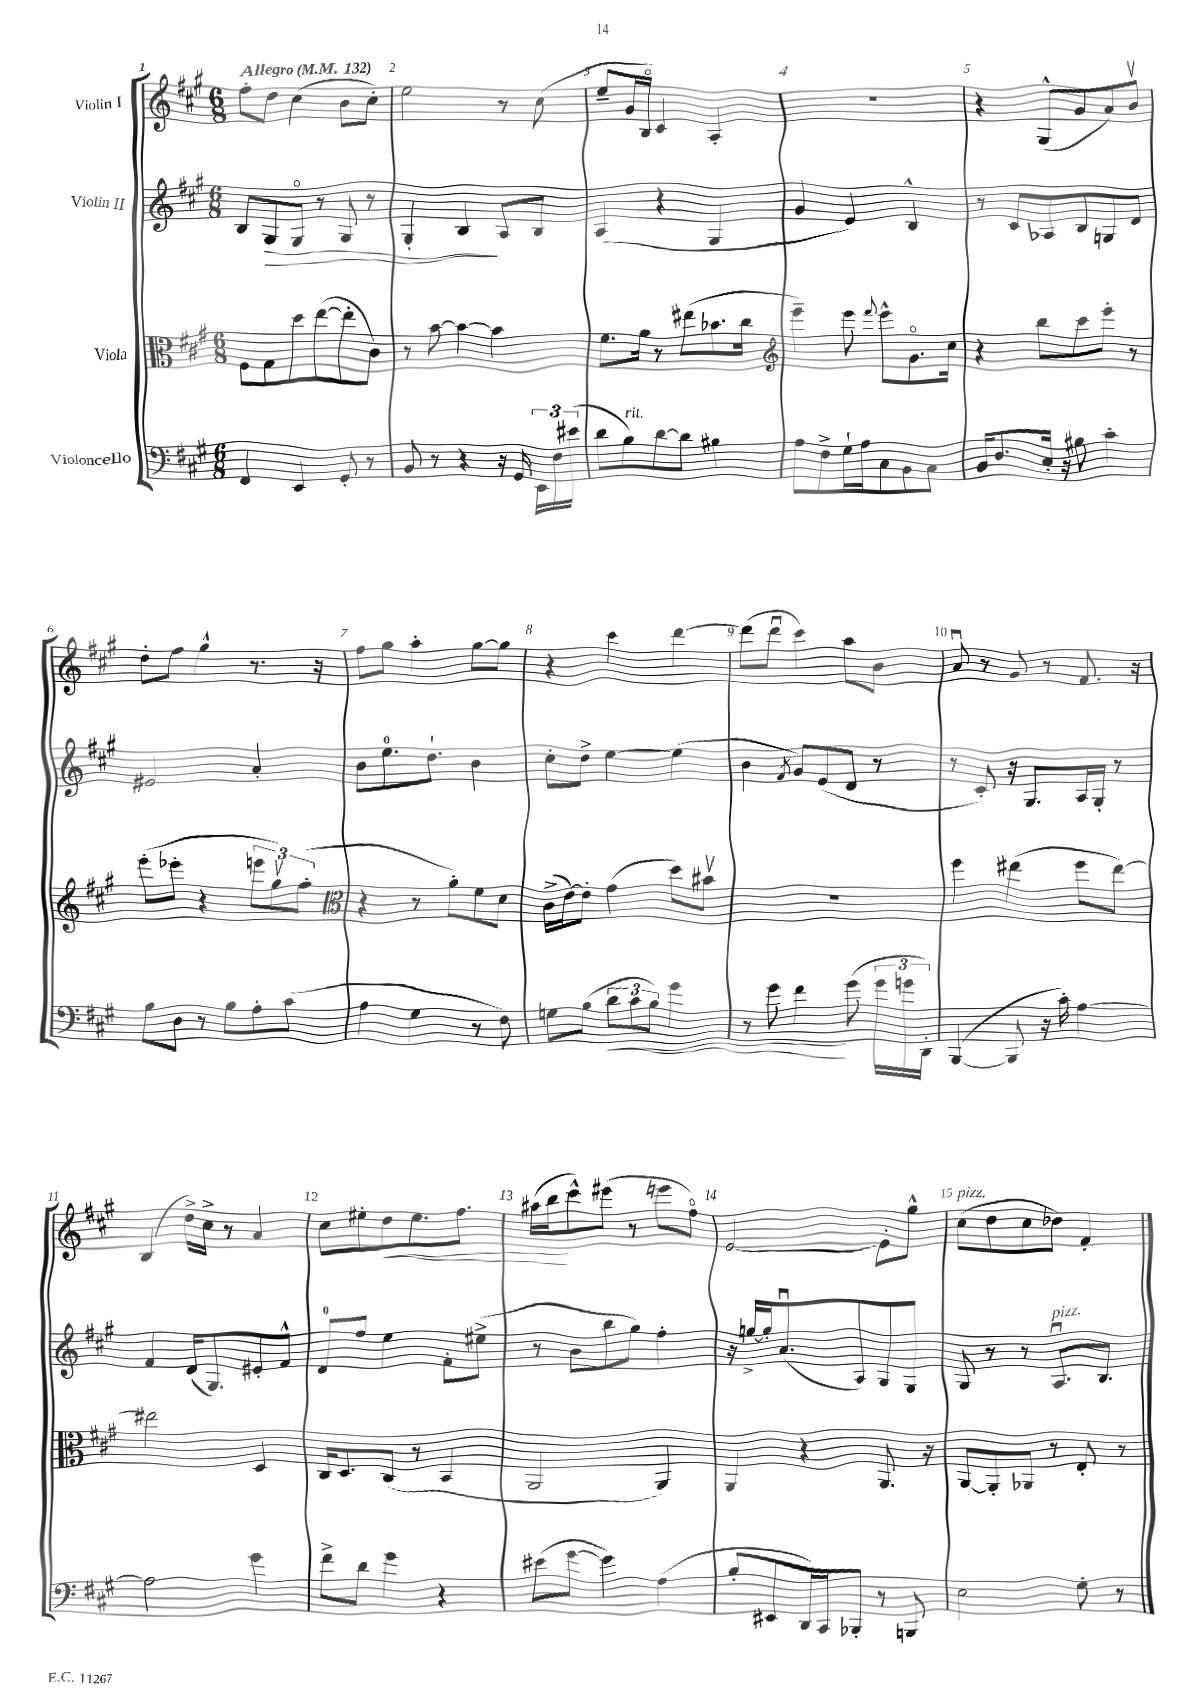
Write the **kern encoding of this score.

**kern	**dynam	**kern	**kern	**dynam	**kern	**dynam
*part4	*part4	*part3	*part2	*part2	*part1	*part1
*staff4	*staff4	*staff3	*staff2	*staff2	*staff1	*staff1
*I"Violoncello	*	*I"Viola	*I"Violin II	*	*I"Violin I	*
*clefF4	*	*clefC3	*clefG2	*	*clefG2	*
*k[f#c#g#]	*	*k[f#c#g#]	*k[f#c#g#]	*	*k[f#c#g#]	*
*M6/8	*	*M6/8	*M6/8	*	*M6/8	*
*MM132	*	*MM132	*MM132	*	*MM132	*
=1	=1	=1	=1	=1	=1	=1
!	!	!	!	!	!LO:TX:a:B:t=Allegro	!
4FF#/	.	8F#\L	8B/L	.	8ff#'\L	.
!	!	!	!	!LO:HP:b	!	!
.	.	8G#\	8G#/	>	8dd\J	.
4EE/	.	8dd\	8G#/J	.	(4cc#\	.
.	.	([8ee\	8r	.	.	.
8GG#'/	.	8ee'\]	8G#/	.	8b\L	.
8r	.	8c#\J)	8r	.	8cc#'\J)	.
=2	=2	=2	=2	=2	=2	=2
8BB/	.	8r	4G#'/	.	2ee\	.
8r	.	[8b\	.	.	.	.
4r	.	4b\_	4B/	.	.	.
16r	.	4b\]	8A/L	]	8r	.
16GG#/	.	.	.	.	.	.
24EE\LL	.	.	8B/J	.	(8cc#\	.
24F#\	.	.	.	.	.	.
(24e#X\JJ	.	.	.	.	.	.
=3	=3	=3	=3	=3	=3	=3
8d\L	.	8.f#\L	(4A/	.	8ee~/L	.
!LO:TX:a:i:t=rit.	!	!	!	!	!	!
8B\)	.	.	.	.	16g#/L	.
.	.	16a\Jk	.	.	16B/JJ)	.
[8d\	.	8r	4r	.	4c#/	.
8d\J]	.	(8ee#X\L	.	.	.	.
4B#X\	.	8.b-X\	4G#/	.	4A'/	.
.	.	16cc#\Jk	.	.	.	.
=4	=4	=4	=4	=4	=4	=4
*	*	*clefG2	*	*	*	*
8A\L	.	4eee~\)	4g#/	.	2.r	.
8F#^\	.	.	.	.	.	.
16G#`\L	.	8eee\	4e/)	.	.	.
16A\J	.	.	.	.	.	.
.	.	8qqfff#/	.	.	.	.
8C#\	.	8eee^^\L	.	.	.	.
8BB\	.	8.g#\	4B^^/	.	.	.
8C#\J	.	.	.	.	.	.
.	.	16cc#\Jk	.	.	.	.
=5	=5	=5	=5	=5	=5	=5
16BB/KL	.	4r	8r	.	4r	.
8.D/	.	.	.	.	.	.
.	.	.	8c#/L	.	.	.
16E'/Jk	.	8bb\L	8A-X/	.	(8G#^^/L	.
16r	.	.	.	.	.	.
8B#X\	.	8ccc#\	8B/	.	8g#/	.
4c#'\	.	8eee'\J	8Gn/	.	8a/)	.
.	.	8r	8d/J	.	8bv/J	.
!!LO:LB:g=z
=6	=6	=6	=6	=6	=6	=6
8B\L	.	(8eee'\L	2e#X/	.	8dd'\L	.
8D\J	.	8eee-X'\J	.	.	8ff#\J	.
8r	.	4r	.	.	4gg#^^\	.
8B\L	.	.	.	.	.	.
8A'\	.	12eeen\L	4a'/	.	8.r	.
.	.	12gg#v\)	.	.	.	.
(8c#\J	.	.	.	.	.	.
.	.	(12ff#'\J	.	.	.	.
.	.	.	.	.	16r	.
=7	=7	=7	=7	=7	=7	=7
*	*	*clefC3	*	*	*	*
4A\	.	4r	8b\L	.	8ff#\L	.
.	.	.	8.ee\	.	8gg#\J	.
4G#\	.	8r	.	.	4aa'\	.
.	.	.	8.dd`\J	.	.	.
.	.	8a'\L)	.	.	.	.
8r	.	8f#\	4b\	.	[8gg#\L	.
8F#\)	.	8d\J	.	.	8gg#\J]	.
=8	=8	=8	=8	=8	=8	=8
8Gn\L	.	(16c#^\LL	8cc#'\L	.	4r	.
.	.	[16e\J)	.	.	.	.
(8B\J	.	8e'\J]	8dd^\J	.	.	.
!	!LO:HP:b	!	!	!	!	!
12d\L	<	(4g#\	[4ee\	.	4ccc#\	.
12c#\	.	.	.	.	.	.
12B\J)	.	.	.	.	.	.
4g#\	.	8dd\L)	(4ee\]	.	[4ddd\	.
.	.	8b#Xv\J	.	.	.	.
=9	=9	=9	=9	=9	=9	=9
8r	.	2.r	4b\	.	(8ddd\L]	.
8g#\	.	.	.	.	8dddu\J	.
.	.	.	8qf#/	.	.	.
4f#\	.	.	8g#/L)	.	4ccc#\)	.
.	.	.	(8e/	.	.	.
(8g#\	[	.	8d/J	.	8aa\L	.
24g#\LL	.	.	8r	.	8b\J	.
24gn\	.	.	.	.	.	.
24DD'\JJ)	.	.	.	.	.	.
=10	=10	=10	=10	=10	=10	=10
([4BBB/	.	4ff#\	8r	.	8au/	.
.	.	.	8c#'/)	.	8r	.
8BBB/]	.	(4ee#X\	16r	.	8g#/	.
.	.	.	8.G#/L	.	.	.
16r	.	.	.	.	8r	.
16c#'\)	.	.	.	.	.	.
[4A\	.	8ff#\L	16A/L	.	8.f#/	.
.	.	.	16G#'/JJ	.	.	.
.	.	[8ee#\J)	8r	.	.	.
.	.	.	.	.	16r	.
!!LO:LB:g=z
=11	=11	=11	=11	=11	=11	=11
2A\]	.	2ee#X\]	4f#/	.	(4B/	.
.	.	.	(16d/KL	.	16dd^\LL)	.
.	.	.	8.G#/)	.	16cc#^\JJ	.
.	.	.	.	.	8r	.
4g#\	.	4D/	8e#X'/	.	4a/	.
.	.	.	8f#^^/J	.	.	.
=12	=12	=12	=12	=12	=12	=12
8f#^\L	.	16C#/KL	8d/L	.	8cc#\L	.
.	.	8.D/	.	.	.	.
8d\J	.	.	8ff#/J	.	8ee#X'\	.
!	!	!	!	!	!	!LO:HP:b
4g#\	.	(8C#/J	4ee\	.	8dd\	<
.	.	8r	.	.	8.ee#\	.
4r	.	4BB/	8f#'\L	.	.	.
.	.	.	.	.	8.ff#\J	.
.	.	.	(8ee#X^\J	.	.	.
=13	=13	=13	=13	=13	=13	=13
(8e#X\L	.	2AA/	8r	.	(16aa#X\LL	.
.	.	.	.	.	16bb\J	.
[8g#\J	.	.	8b\L	.	8ccc#^^\)	[
4g#\])	.	.	8bb\	.	(8eee#X\J	.
.	.	.	8gg#\J)	.	8r	.
(4A\	.	4AA/)	4ff#'\	.	8eeen\L	.
.	.	.	.	.	8ff#\J)	.
=14	=14	=14	=14	=14	=14	=14
8B'/L	.	4AA/	16r	.	[2e/	.
.	.	.	[16ggn^/LL	.	.	.
8EE#X/	.	.	16gg'/J]	.	.	.
.	.	.	(8.au/	.	.	.
16DD/L)	.	4r	.	.	.	.
16CC#/J	.	.	.	.	.	.
8BBB-X'/J	.	.	8A/)	.	.	.
8r	.	8.AA/	8G#/	.	8e'\L]	.
8BBBn/	.	.	8G#/J	.	8gg#^^\J	.
.	.	16r	.	.	.	.
=15	=15	=15	=15	=15	=15	=15
!	!	!	!	!	!LO:TX:a:i:t=pizz.	!
2E\	.	[8AA/L	8G#/	.	(8cc#\L	.
.	.	8AA'/]	8r	.	8dd\	.
.	.	8AA-X/J	8r	.	8cc#\	.
!	!	!	!LO:TX:a:i:t=pizz.	!	!	!
.	.	8r	8.Au/L	.	8dd-X\J)	.
8G#'\	.	8E'/	.	.	4f#'/	.
.	.	.	8.B/J	.	.	.
8r	.	8r	.	.	.	.
==	==	==	==	==	==	==
*-	*-	*-	*-	*-	*-	*-
